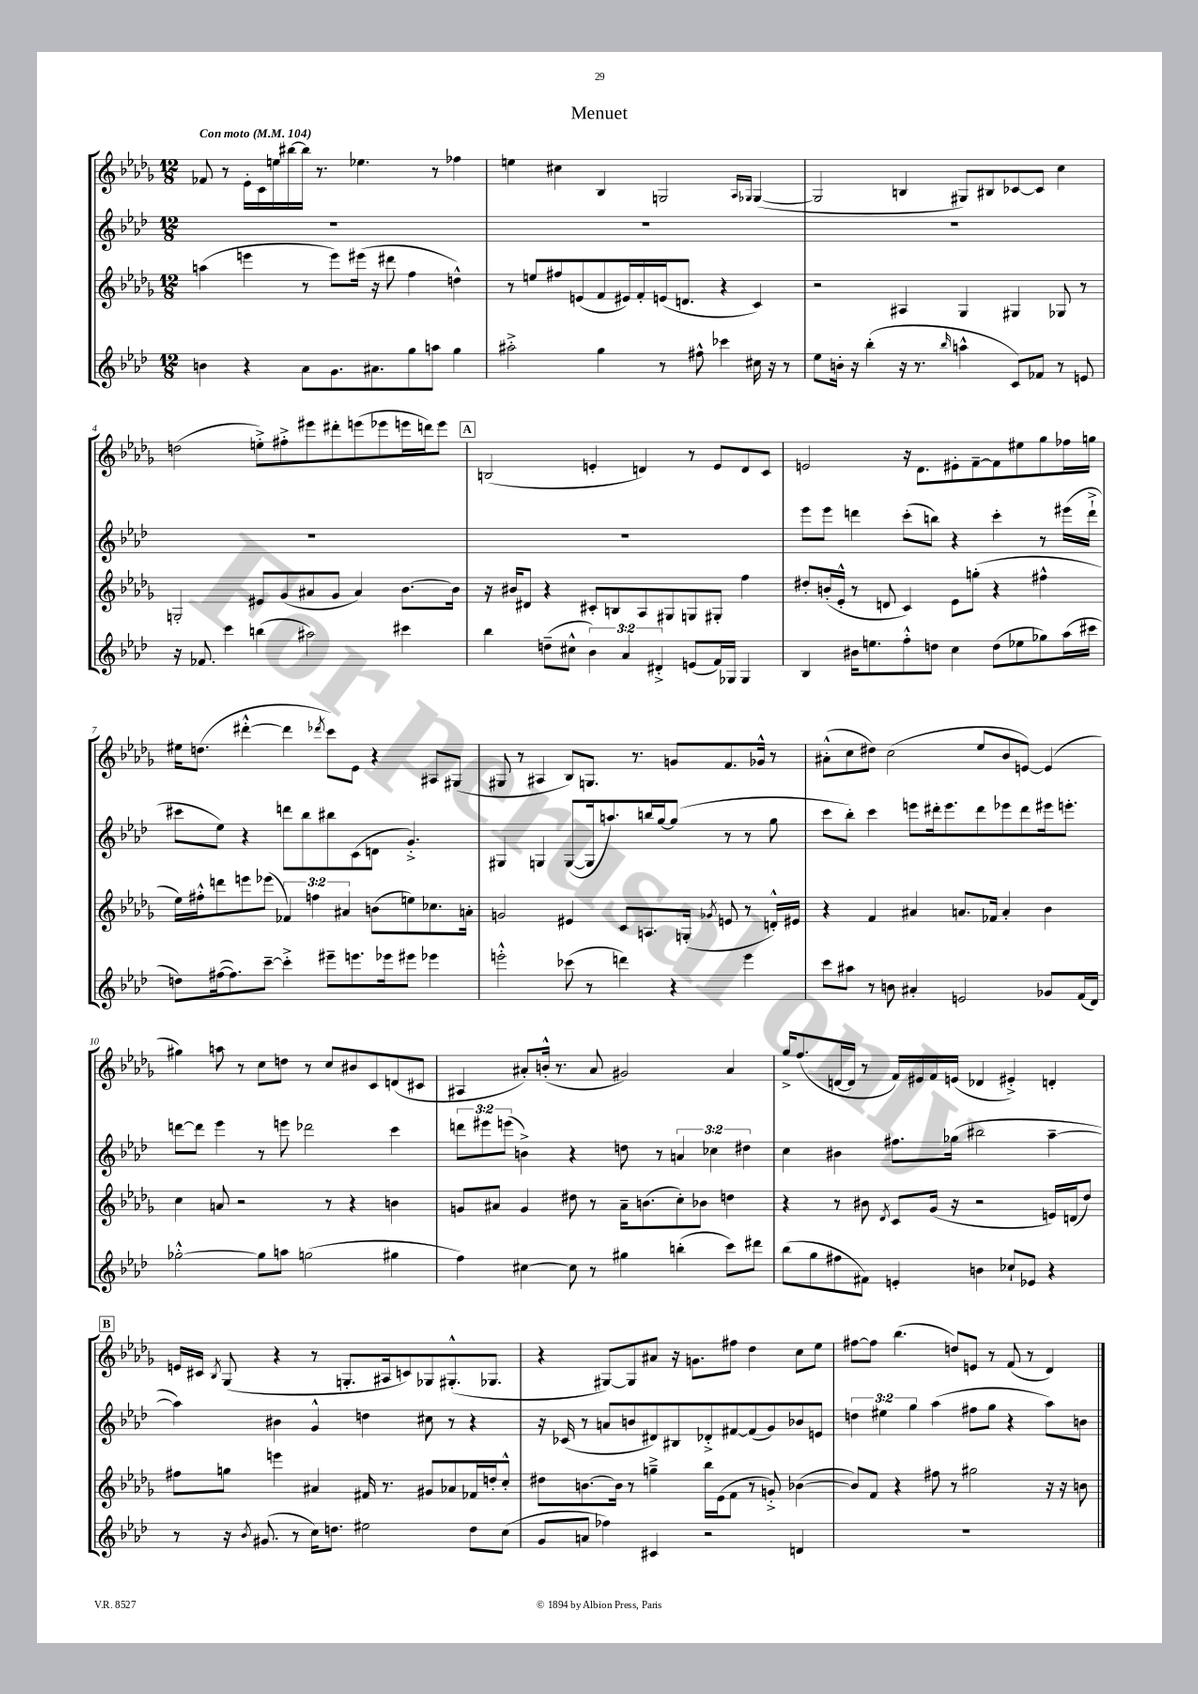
\header { title = "Menuet" }
<<
\new StaffGroup <<
\new Staff = "s0" {
    \clef treble \key des \major \numericTimeSignature \time 12/8 \tempo "Con moto" 4 = 104
    \autoBeamOff fes'8 r8 ees'16[-. c'16 e''16 bis''16~ bis''16] r8. ees''4. r8 fes''4 |
    e''4 cis''4 bes4 g2 \grace { aes16[ ges16] } ges4~( |
    ges2 b4 gis8[) bis8 ces'8~ ces'8] c''4 |
    d''2( e''8[-.->) fis''8-.-> eis'''8 dis'''8-. e'''8( ees'''8 e'''16 d'''16) e'''8] |
    \mark \markup { \box "A" } b2( e'4-. d'4) r8 e'8[ d'8 c'8] |
    e'2 r16 des'8.[ eis'8-. f'8~-- f'8 eis''8 ges''8 fes''16 g''16] |
    eis''16[ d''8.]( dis'''4~-.-^ dis'''4 \acciaccatura { des'''8 } c'''8[) ees'8] r4 ais8[ gis8]( |
    gis8 r8 ais4 bes8[) g8.] r8. g'8[ f'8. ges'16]-^ r8 |
    ais'8[-.-^( c''8 dis''8]) c''2( ees''8[ bes'8 e'8]~) e'4( |
    gis''4) a''8 r8 c''8[ d''8] r8 c''8[ bis'8 c'8 d'8( cis'8] |
    ais4 ais'8[-.) b'16]-.-^( r8. ais'8 gis'2) ais'4 |
    ges''16[-> f''8.( d'16~ d'16] r8 f'16[) eis'16 f'16 e'16]( des'4 eis'4-.->) d'4-. |
    \mark \markup { \box "B" } e'16[ cis'16] \acciaccatura { bes8 } ges8( r4 r8 g8.[-. ais16 c'8) ges8 gis8.-.-^( ges8.] |
    r4 gis8[~) gis8 ais'8] r16 g'8.[ fis''8] des''4 c''8[ ees''8] |
    fis''8[~ fis''8] bes''4.( d''8[) e'8] r8 f'8( r8 des'4) \bar "|." |
}
\new Staff = "s1" {
    \clef treble \key aes \major \numericTimeSignature \time 12/8 \override Staff.TupletNumber.text = #tuplet-number::calc-fraction-text
    \autoBeamOff R1. |
    R1. |
    R1. |
    R1. |
    \mark \markup { \box "A" } R1. |
    ees'''8[ ees'''8] d'''4 c'''8[-.( b''8]) r4 c'''4-. r8 eis'''16[( d'''16]-!-> |
    cis'''8[ ees''8]) r4 d'''8[ bes''8 bis''8 c'8( d'8] g'4.-.->) |
    gis4 g4 g8[~( g16 a''8.) b''16 g''16~ g''8]( r8 r8 g''8 |
    c'''8[ bes''8]-.) c'''4 e'''8[ dis'''16-. e'''8. dis'''8 ees'''8 dis'''8 eis'''16 e'''8.]-. |
    d'''8[~ d'''8] ees'''4 r8 e'''8 des'''2 c'''4 |
    \tuplet 3/2 { d'''8[ eis'''8 e'''8]( } b'4->) r4 d''8 r8 \tuplet 3/2 { a'4 ces''4 dis''4 } |
    c''4 bis'4 fis''8.[ ges''16]( bis''2 aes''4~-- |
    \mark \markup { \box "B" } aes''4) bis'4 g'4-^ d''4 cis''8 r8 r4 |
    r16 ces'16( r8 a'8[ b'8 dis'8) bis8 des'8-.-> fis'8~ fis'8( g'8) bes'8 e'8] |
    \tuplet 3/2 { d''4 eis''4 g''4 } aes''4( fis''8[ g''8] r4 aes''8[) b'8] \bar "|." |
}
\new Staff = "s2" {
    \clef treble \key des \major \numericTimeSignature \time 12/8 \override Staff.TupletNumber.text = #tuplet-number::calc-fraction-text
    \autoBeamOff a''4( e'''4 r8 e'''8[) eis'''16]( r16 dis'''8 f''4 d''4-^) |
    r8 e''8[ fis''8 e'8( f'8 eis'16) f'16-. e'16( d'8.] r4 c'4) |
    r2 ais4 ges4 gis4 ges8 r8 |
    g2-. eis'8[ ges'8( ais'8 ges'8] ais'4) bes'8.[~ bes'16] |
    \mark \markup { \box "A" } r16 bis'16[ dis'8] r4 cis'8[-. b8 aes8 gis8 g8 gis8]-. f''4 |
    dis''8[-. b'16-.( ees'16]-.-^ r8 d'8 c'4) ees'8[ g''8]-.( r4 fis''4-^ |
    ees''16[) fis''16-.-^ d'''8 e'''8 ees'''8]( \tuplet 3/2 { fes'4) f''4 ais'4 } b'8[( e''8) ces''8. a'16]-. |
    g'2 eis'4 c'8[ a8. g16]-.( \acciaccatura { ges'8 } e'8 r8 d'16[-.-^) eis'16] |
    r4 f'4 ais'4 a'8.[ fes'16] a'4-. bes'4 |
    c''4 a'8 r2 r8 r4 b'4 |
    g'8[ ais'8] g'4 dis''8 r8 ais'16[-- b'8.( c''8-.) bes'8] d''4 |
    r4 r8 bis'8 \acciaccatura { des'8 } c'8[ ges'16]( r16 r2 e'16[) d'16( des''8]) |
    \mark \markup { \box "B" } fis''8[ g''8] e'''4 ais'4 fis'16 r8. gis'8[ aes'8 fes'16 d''16-. c''8]-.-^ |
    dis''8[ b'8.~ b'16] r8 g''4---> bes''16[ ees'16( f'8] r8 g'8-.->) bes'4~( |
    bes'8[) f'8] r4 fis''8 r8 gis''2 r16 r16 b'8 \bar "|." |
}
\new Staff = "s3" {
    \clef treble \key aes \major \numericTimeSignature \time 12/8 \override Staff.TupletNumber.text = #tuplet-number::calc-fraction-text
    \autoBeamOff b'4 r4 aes'8[ g'8. ais'8. g''8 a''8] g''4 |
    ais''2-.-> g''4 r8 fis''8-^ ces'''4 cis''16 r16 r8 |
    ees''8[ b'16]-. r16 bes''4-.( r16 r8. \grace { bes''16 } a''4-^ c'8[) fes'8] r8 e'8 |
    r16 fes'8. c'''4 b''4( ais''2) cis'''4 |
    \mark \markup { \box "A" } bes''4 d''8[--( cis''8]-^ \tuplet 3/2 { bes'4) aes'4 dis'4-.-> } e'8[( f'16) ges16] ges4 |
    bes4 bis'16[ e''8. f''8-.-^ d''8] c''4 d''8[( ees''8 ges''8) aes''16( cis'''16] |
    d''8[) fis''16~( fis''8.) c'''8]~-- c'''4-.-> eis'''8[-- e'''8. ees'''16 eis'''8] ees'''4 |
    e'''2-.-^ ces'''8( r8 d'''4) r4 e'''4 |
    c'''8[ ais''8] r8 b'8 ais'4-. e'2 ges'8[ f'16( des'16]) |
    ges''2~-.-^ ges''8[ a''8] g''2( gis''4 |
    f''4) cis''4~ cis''8 r8 gis''4 b''4-.( c'''8[) dis'''8] |
    bes''8[( g''8 fis''8 fis'8]) e'4-. b'4 ces''8[-! ees'8] r4 |
    \mark \markup { \box "B" } r8 r16 \acciaccatura { bes'8 } gis'8.( r8 c''16[) d''8.] eis''2 d''8[ c''8]( |
    g'8[ a'8] fes''4) cis'4 r2 d'4 |
    R1. \bar "|." |
}
>>
>>
